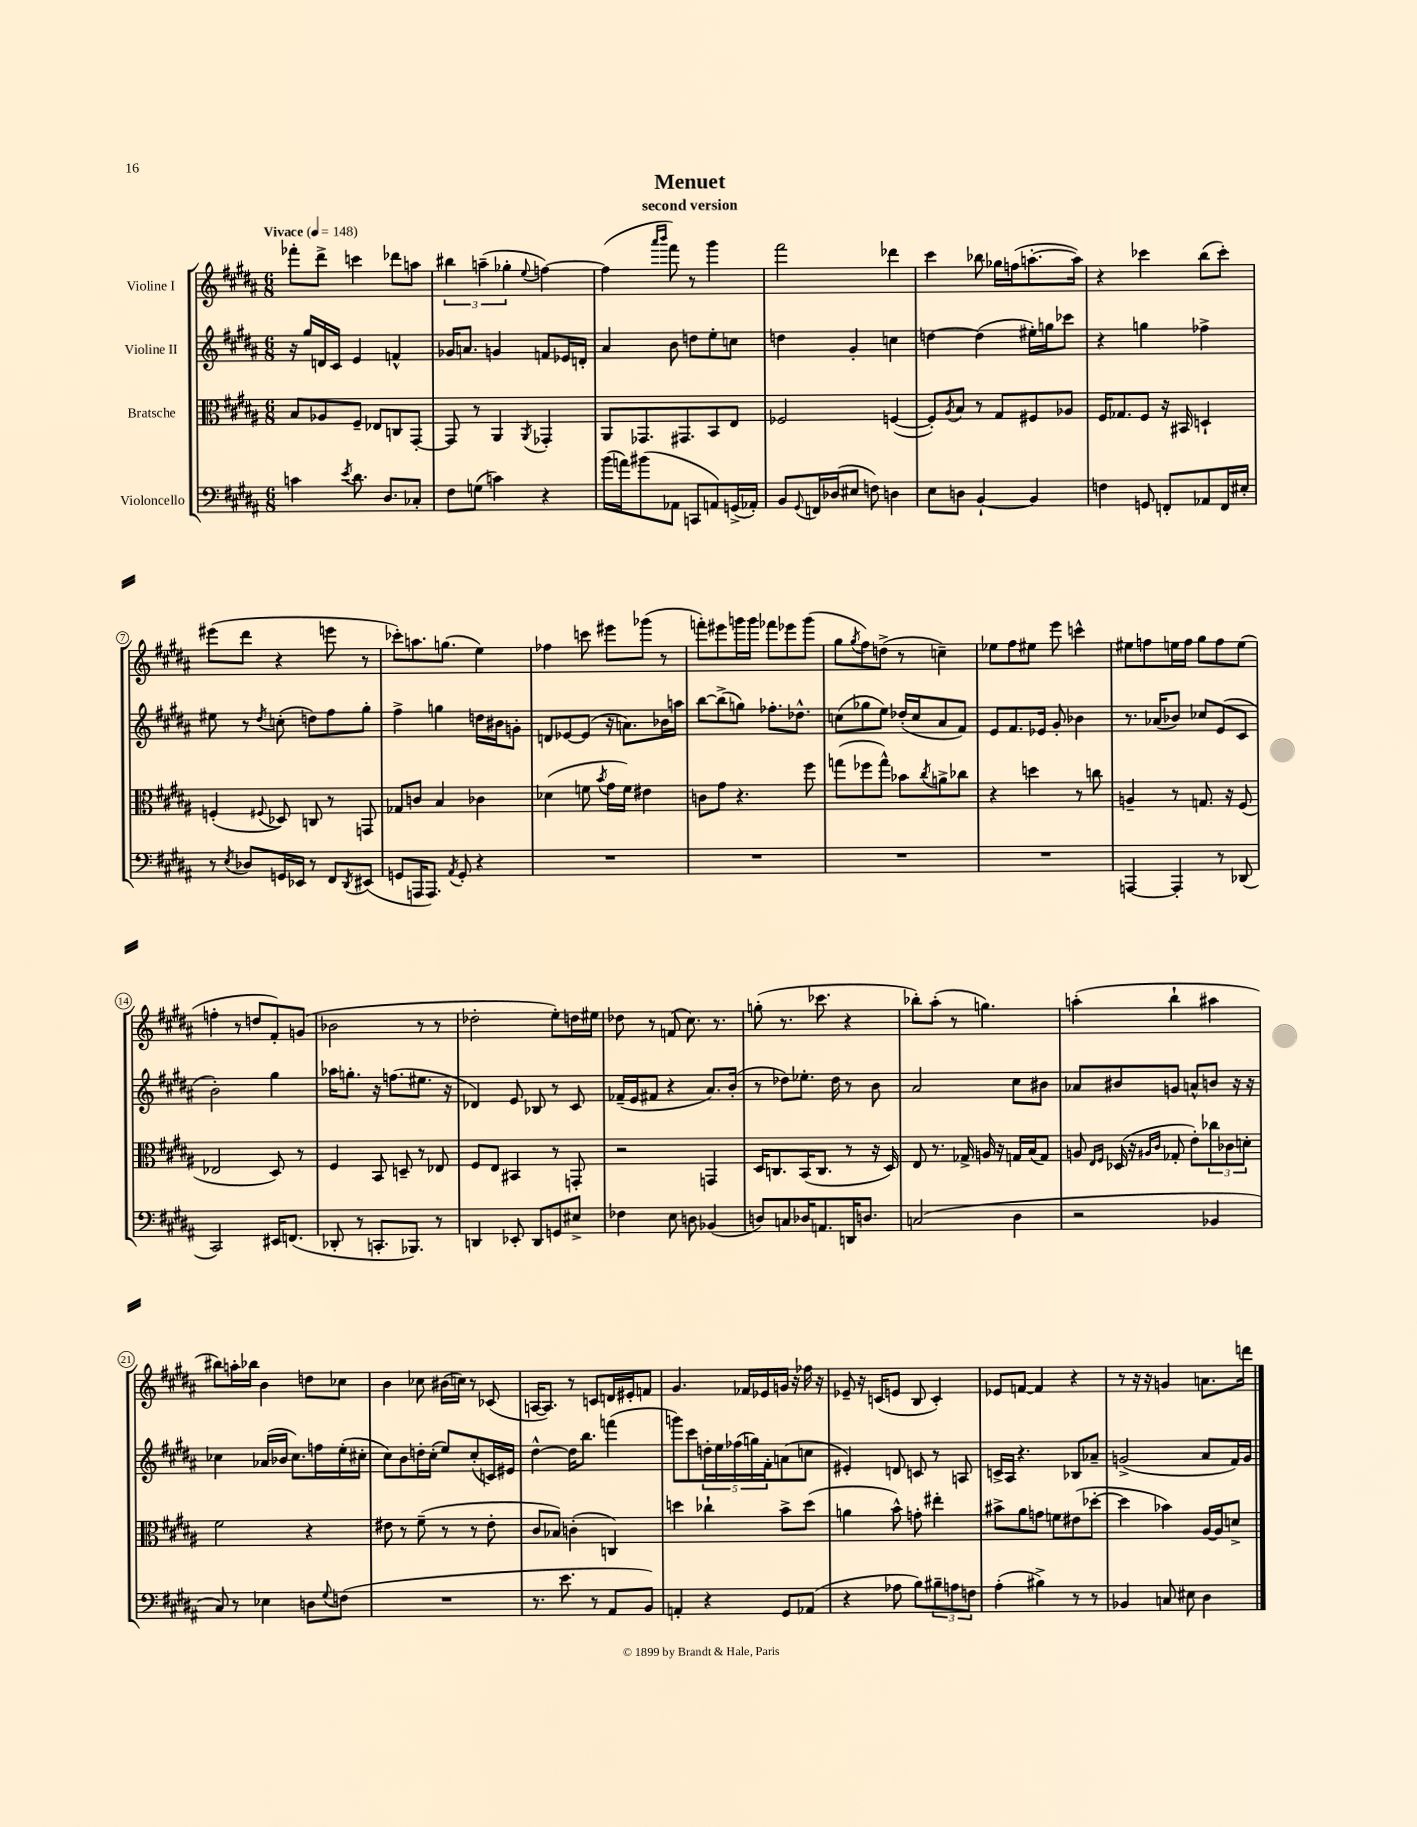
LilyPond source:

\header { title = "Menuet" subtitle = "second version" }
<<
\new StaffGroup <<
\new Staff = "s0" \with { instrumentName = "Violine I" } {
    \clef treble \key b \major \numericTimeSignature \time 6/8 \tempo "Vivace" 4 = 148
    fes'''8-. dis'''8-> c'''4 des'''8 a''8 |
    \tuplet 3/2 { bis''4 a''4--( ges''4-. } \appoggiatura { e''8 } f''4~) |
    f''4( \grace { ais'''16 b'''16 } fis'''8) r8 gis'''4 |
    fis'''2 des'''4 |
    cis'''4 bes''8 ges''16 f''16( a''8.~-. a''16) |
    r4 ces'''4 b''8( ces'''8-.) |
    eis'''8( dis'''8 r4 e'''8 r8 |
    ces'''8-.) a''8. g''8.( e''4) |
    fes''4 c'''8 eis'''8 ges'''8( r8 |
    f'''8-.) eis'''8 g'''16 g'''16 fes'''8 ees'''8 g'''8( |
    gis''8 \acciaccatura { gis''8 } fis''8) d''8->( r8 c''4--) |
    ees''8 fis''8 eis''8 e'''8 c'''4-^ |
    eis''8 f''8 e''16 f''16 gis''8 f''8 e''8( |
    f''4-. r8 d''8 fis'8-.) g'8( |
    bes'2 r8 r8 |
    des''2-. e''8-.) d''16 eis''16 |
    des''8 r8 f'8( cis''8.) r8. |
    g''8-.( r8. ces'''8. r4 |
    bes''8-.) ais''8-.( r8 g''4.) |
    a''4-.( b''4-! ais''4 |
    bis''8) a''16-. bes''16 b'4 d''8 ces''8 |
    b'4 ces''8 bis'16( c''16) r8 ces'8( |
    a16~ a8.) r8 c'8 d'16 eis'16-. f'8 |
    gis'4. fes'16 ees'16 g'16 r16 fes''16 r16 |
    ees'8-- r16 c'16( e'8 b8 c'4-.) |
    ees'8 f'8~ f'4 r4 |
    r8 r16 r16 g'4 a'8. d'''16 \bar "|." |
}
\new Staff = "s1" \with { instrumentName = "Violine II" } {
    \clef treble \key b \major \numericTimeSignature \time 6/8
    r16 gis''16 d'16 cis'16 e'4 f'4-^ |
    ges'16 a'8. g'4 f'8 ees'16 d'16-. |
    ais'4 b'8 d''8 e''8-. c''8 |
    d''4 gis'4-. c''4 |
    d''4~ d''4( eis''16-.) g''16 ces'''8 |
    r4 g''4 fes''4-> |
    eis''8 r8 \acciaccatura { dis''8 } c''8-.( d''8) fis''8 gis''8-. |
    fis''4-> g''4 d''16 bis'16 g'8-. |
    d'8 ees'8~ ees'8( r16 a'8.) bes'16 a''16 |
    b''8~ b''8->( g''8) fes''8.-. des''8.-^ |
    c''8( ges''8 e''8) des''16-.( c''16 ais'8 fis'8) |
    e'8 fis'8. ees'16 gis'8-. bes'4 |
    r8. aes'16( bes'8) ces''8 e'8( cis'8 |
    b'2-.) gis''4 |
    aes''16 g''8.-. r16 f''8.( eis''8. r16 |
    des'4) e'8 bes8 r8 cis'8 |
    fes'16--( e'16 fis'8 r4 ais'8.) b'16-.( |
    r8 des''8) ees''8.-. des''16 r8 b'8 |
    ais'2 cis''8 bis'8 |
    aes'8 bis'8 g'8 a'8-^ b'8 r16 r16 |
    ces''4 aes'16( bes'16 ces''8.) f''16 e''16-.( cis''16-. |
    cis''8) b'8 d''16-. cis''16-.( e''8) cis''8-.( c'16) eis'16 |
    dis''4~-^ dis''16 b''8. f'''4( |
    g'''8) cis'''8 \tuplet 5/4 { d''16-. e''16 fes''16( g''16) fis'16-. } a'8( c''8 |
    eis'4-.) d'8 c'8 r8 a8 |
    c'16-> ais16 r4. bes8 aes'8-- |
    g'2->( ais'8 fis'16) g'16 \bar "|." |
}
\new Staff = "s2" \with { instrumentName = "Bratsche" } {
    \clef alto \key b \major \numericTimeSignature \time 6/8
    b8 aes8 fis8-- ees8 c8 gis,8~-. |
    gis,8 r8 ais,4 \acciaccatura { ais,8 } ges,4-. |
    ais,8 ges,8. gis,8. b,8 e8 |
    fes2 f4~( |
    f8-.) \acciaccatura { ais8 } b8 r8 gis8 fis8 aes8 |
    fis16 ges8. fis8 r16 bis,16 d4-! |
    f4-.( \appoggiatura { fis8 } des8) c8 r8 g,8 |
    ges8 c'8 b4 ces'4 |
    des'4( f'8 \acciaccatura { b'8 } gis'16 f'16) eis'4 |
    c'8 gis'8 r4. fis''8 |
    g''8( fes''8 g''8-^) bes'8 \acciaccatura { cis''8 } a'8-> ces''8 |
    r4 d''4 r8 c''8 |
    a4-- r8 g8. r16 fis8( |
    ees2 dis8) r8 |
    fis4 b,8 d8-- r8 ees8 |
    fis8 e8 bis,4 r8 g,8-. |
    r2 g,4 |
    dis16 c8. b,16( c8. r8 r16 dis16) |
    e8 r8. ges16-> a16 r16 g16 b16( g8) |
    a8 \grace { e16 fis16 } des16( r16 \grace { ais16 cis'16 } ges8-. e'8-.) \tuplet 3/2 { ces''8 ces'8 d'8-. } |
    fis'2 r4 |
    eis'8 r8 fis'8--( r8 r8 eis'8-. |
    cis'8 bes8) c'4-.( c4) |
    d''4 ces''4-! b'8-> d''8( |
    a'4 b'8-^) g'8-. eis''4-. |
    bis'8-> ais'8 g'8 f'8 eis'8( des''8~-. |
    des''4 bes'4) ais16~ ais16 d'8-> \bar "|." |
}
\new Staff = "s3" \with { instrumentName = "Violoncello" } {
    \clef bass \key b \major \numericTimeSignature \time 6/8
    c'4 \acciaccatura { e'8 } dis'8. dis8. ces8-. |
    fis8 g8( c'4) r4 |
    b'16( a'16) bis'8( aes,8 c,8 a,8) g,16->( aes,16-.) |
    b,8 \appoggiatura { gis,8 } f,16 des16( eis8 f8) d4 |
    e8 d8 b,4~-! b,4 |
    f4 g,8 f,8-. aes,8 f,16 eis16-. |
    r8 \acciaccatura { e8 } des8 g,16 ees,16 r8 fis,8 \acciaccatura { dis,8 } eis,8( |
    g,8 a,,16 a,,8.) \acciaccatura { ais,8 } g,8-. r4 |
    R2. |
    R2. |
    R2. |
    R2. |
    a,,4~ a,,4-. r8 des,8( |
    cis,2) eis,16 f,8.( |
    des,8-. r8 c,8.-. bes,,8.) r8 |
    d,4 ees,8-. d,8 g,8 eis8-> |
    fes4 e8 d8 bes,4( |
    d8) c8 des16 a,8. d,16 d8. |
    c2( dis4 |
    r2 bes,4 |
    cis8) r8 ees4 d8 \appoggiatura { gis8 } f8( |
    R2. |
    r8. e'8. r8 ais,8 b,8) |
    a,4-. r4 gis,8 aes,8( |
    r4 aes8 b8) \tuplet 3/2 { bis8-- a8 f8 } |
    ais4-.( bis4->) r8 r8 |
    bes,4 c8 eis8 dis4 \bar "|." |
}
>>
>>
\layout { \context { \Score \override BarNumber.stencil = #(make-stencil-circler 0.1 0.3 ly:text-interface::print) } }
